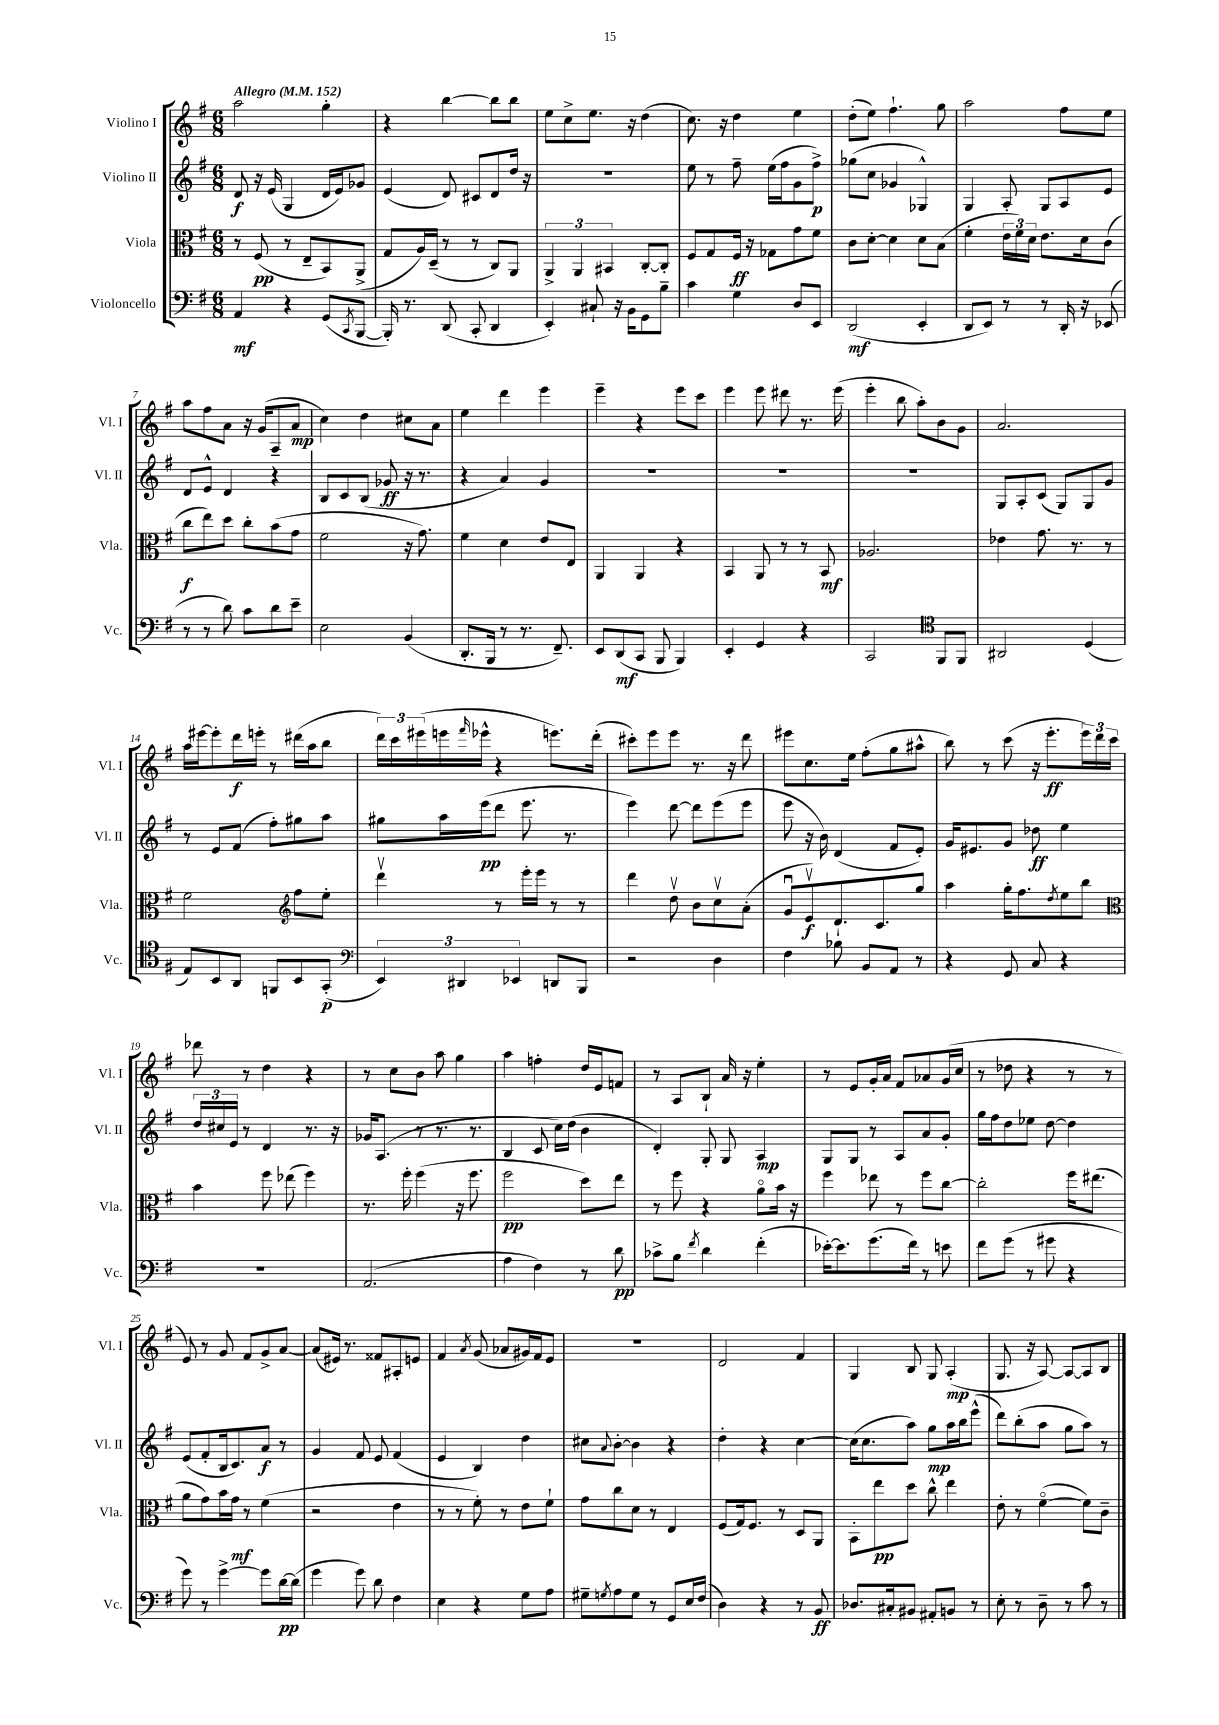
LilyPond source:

<<
\new StaffGroup <<
\new Staff = "s0" \with { instrumentName = "Violino I" shortInstrumentName = "Vl. I" } {
    \clef treble \key g \major \numericTimeSignature \time 6/8 \tempo "Allegro" 4 = 152
    a''2 g''4-. |
    r4 b''4~ b''8 b''8 |
    e''8 c''8-> e''8. r16 d''4( |
    c''8.) r16 d''4 e''4 |
    d''8-.( e''8) fis''4.-! g''8 |
    a''2 fis''8 e''8 |
    a''8 fis''8 a'8 r16 g'16( a8-- a'8\mp |
    c''4) d''4 cis''8 a'8 |
    e''4 d'''4 e'''4 |
    e'''4-- r4 e'''8 c'''8 |
    e'''4 e'''8 dis'''8 r8. e'''16( |
    e'''4-. b''8 a''8-.) b'8 g'8 |
    a'2. |
    a''16 eis'''16~ eis'''8-. d'''16\f e'''16-. r8 dis'''16( a''16 b''8 |
    \tuplet 3/2 { d'''16) c'''16 eis'''16( } e'''16 \grace { fis'''16 } ees'''16-^ r4 e'''8.) d'''16-.( |
    cis'''8-.) e'''8 e'''8 r8. r16 d'''8 |
    eis'''8 c''8. e''16 fis''8-.( g''8 ais''8-^ |
    b''8) r8 c'''8( r16 e'''8.-.\ff \tuplet 3/2 { e'''16) d'''16 c'''16 } |
    des'''8 r8 d''4 r4 |
    r8 c''8 b'8 a''8 g''4 |
    a''4 f''4-. d''16 e'16 f'8 |
    r8 a8 b8-! a'16 r16 e''4-. |
    r8 e'8 g'16-. a'16 fis'8 aes'8 g'16( c''16 |
    r8 des''8 r4 r8 r8 |
    e'8) r8 g'8 fis'8 g'8-> a'8~ |
    a'8( eis'16) r8. fisis'8 ais8-. e'8 |
    fis'4 \acciaccatura { a'8 } g'8( aes'8 gis'16) fis'16 e'8 |
    R2. |
    d'2 fis'4 |
    g4 b8 g8 a4-.\mp( |
    g8. r16 a8~) a8~ a8 b8 \bar "|." |
}
\new Staff = "s1" \with { instrumentName = "Violino II" shortInstrumentName = "Vl. II" } {
    \clef treble \key g \major \numericTimeSignature \time 6/8
    d'8\f r16 e'16( g4 d'16 e'16) ges'8 |
    e'4( d'8) cis'8 d'8 d''16 r16 |
    R2. |
    e''8 r8 fis''8-- e''16( fis''16 g'8 fis''8->\p) |
    ges''8( c''8 ges'4 ges4-^) |
    g4 a8-. g8 a8 e'8 |
    d'8 e'8-^ d'4 r4 |
    b8 c'8 b8( ges'8\ff r16 r8. |
    r4 a'4) g'4 |
    R2. |
    R2. |
    R2. |
    g8 a8-. c'8( g8) g8 g'8 |
    r8 e'8 fis'8( fis''8-.) gis''8 a''8 |
    gis''8 a''16 e'''16\pp( d'''8 e'''8. r8. |
    e'''4) d'''8~ d'''8 e'''8( e'''8 |
    e'''8 r16 b'16) d'4( fis'8 e'8-.) |
    g'16 eis'8. g'8 des''8\ff e''4 |
    \tuplet 3/2 { d''16 cis''16 e'16 } r8 d'4 r8. r16 |
    ges'16 a8.( r8 r8. r8. |
    b4 c'8 c''16) d''16( b'4 |
    d'4-.) g8-. g8 a4\mp |
    g8 g8 r8 a8 a'8 g'8-. |
    g''16 fis''16 d''8 ees''8 d''8~ d''4 |
    e'8( fis'8-. b16 c'8.) a'8\f r8 |
    g'4 fis'8 e'8 fis'4( |
    e'4 b4) d''4 |
    cis''8 \appoggiatura { a'8 } b'8~-. b'4 r4 |
    d''4-. r4 c''4~ |
    c''16( c''8. a''8) g''8\mp a''16 b''16 e'''8-^( |
    d'''8) b''8-.( a''8 g''8 a''8) r8 \bar "|." |
}
\new Staff = "s2" \with { instrumentName = "Viola" shortInstrumentName = "Vla." } {
    \clef alto \key g \major \numericTimeSignature \time 6/8
    r8 fis8\pp( r8 e8-- b,8) a,8->( |
    g8 a16) d16--( r8 r8 c8) a,8 |
    \tuplet 3/2 { a,4-> a,4 bis,4 } c8~-. c8-. |
    fis8 g8 fis16\ff r16 ges8 g'8 fis'8 |
    c'8 d'8~-. d'4 d'8 b8( |
    fis'4-. \tuplet 3/2 { e'16 fis'16) d'16 } e'8. d'16 c'8( |
    c''8\f e''8) d''8 c''8-. b'8( g'8 |
    fis'2 r16 g'8.) |
    fis'4 d'4 e'8 e8 |
    a,4 a,4 r4 |
    b,4 a,8 r8 r8 b,8\mf |
    aes2. |
    ees'4 g'8. r8. r8 |
    fis'2 \clef treble fis''8 e''8-. |
    d'''4\upbow r8 e'''16-. e'''16 r8 r8 |
    d'''4 d''8\upbow b'8 c''8\upbow a'8-.( |
    g'8\downbow e'8\upbow\f) d'8.-! c'8. g''8 |
    a''4 g''16-. fis''8. \acciaccatura { d''8 } e''8 b''8 |
    \clef alto b'4 fis''8 ees''8( fis''4) |
    r8. fis''16-. fis''4( r16 fis''8. |
    fis''2\pp d''8) e''8 |
    r8 fis''8 r4 a'8\flageolet b'16 r16 |
    fis''4 ees''8 r8 fis''8 c''8~ |
    c''2-. fis''16 eis''8.( |
    a'8 g'8) b'16 g'16\mf r8 fis'4( |
    r2 e'4 |
    r8 r8 fis'8-.) r8 e'8 fis'8-! |
    g'8 c''8 d'8 r8 e4 |
    fis8( g16) fis8. r8 d8 a,8 |
    b,8-. e''8\pp d''8 c''8-^ e''4 |
    e'8-. r8 fis'4~\flageolet( fis'8) c'8-- \bar "|." |
}
\new Staff = "s3" \with { instrumentName = "Violoncello" shortInstrumentName = "Vc." } {
    \clef bass \key g \major \numericTimeSignature \time 6/8
    a,4\mf r4 g,8( \acciaccatura { c,8 } b,,8~ |
    b,,16-.) r8. d,8( c,8-. d,4 |
    e,4-.) cis8-! r16 b,16 g,8 b8-- |
    c'4 g4 d8 e,8 |
    d,2\mf( e,4-. |
    d,8 e,8) r8 r8 d,16-. r16 ees,8( |
    r8 r8 d'8) c'8 d'8 e'8-- |
    e2 b,4( |
    d,8.-. b,,16 r8 r8. fis,8.--) |
    e,8 d,8\mf( c,8 b,,8 b,,4) |
    e,4-. g,4 r4 |
    c,2 \clef tenor fis,8 fis,8 |
    ais,2 d4( |
    e8) b,8 a,8 f,8 b,8 g,8-.\p( |
    \clef bass \tuplet 3/2 { e,4) dis,4 ees,4 } d,8 b,,8 |
    r2 d4 |
    fis4 bes8 b,8 a,8 r8 |
    r4 g,8 c8 r4 |
    R2. |
    a,2.( |
    a4 fis4) r8 d'8\pp |
    ces'8-> b8 \acciaccatura { fis'8 } d'4 fis'4-.( |
    ees'16~-.) ees'8. g'8.( fis'16) r8 e'8 |
    fis'8 g'8( r8 gis'8 r4 |
    g'8) r8 g'4~-> g'8 d'16~\pp d'16( |
    g'4 g'8) d'8 fis4 |
    e4 r4 g8 a8 |
    gis8-- \acciaccatura { g8 } a8 g8 r8 g,8 e16 fis16( |
    d4) r4 r8 b,8\ff |
    des8. cis16-. bis,8 ais,8-. b,8 r8 |
    e8-. r8 d8-- r8 c'8 r8 \bar "|." |
}
>>
>>
